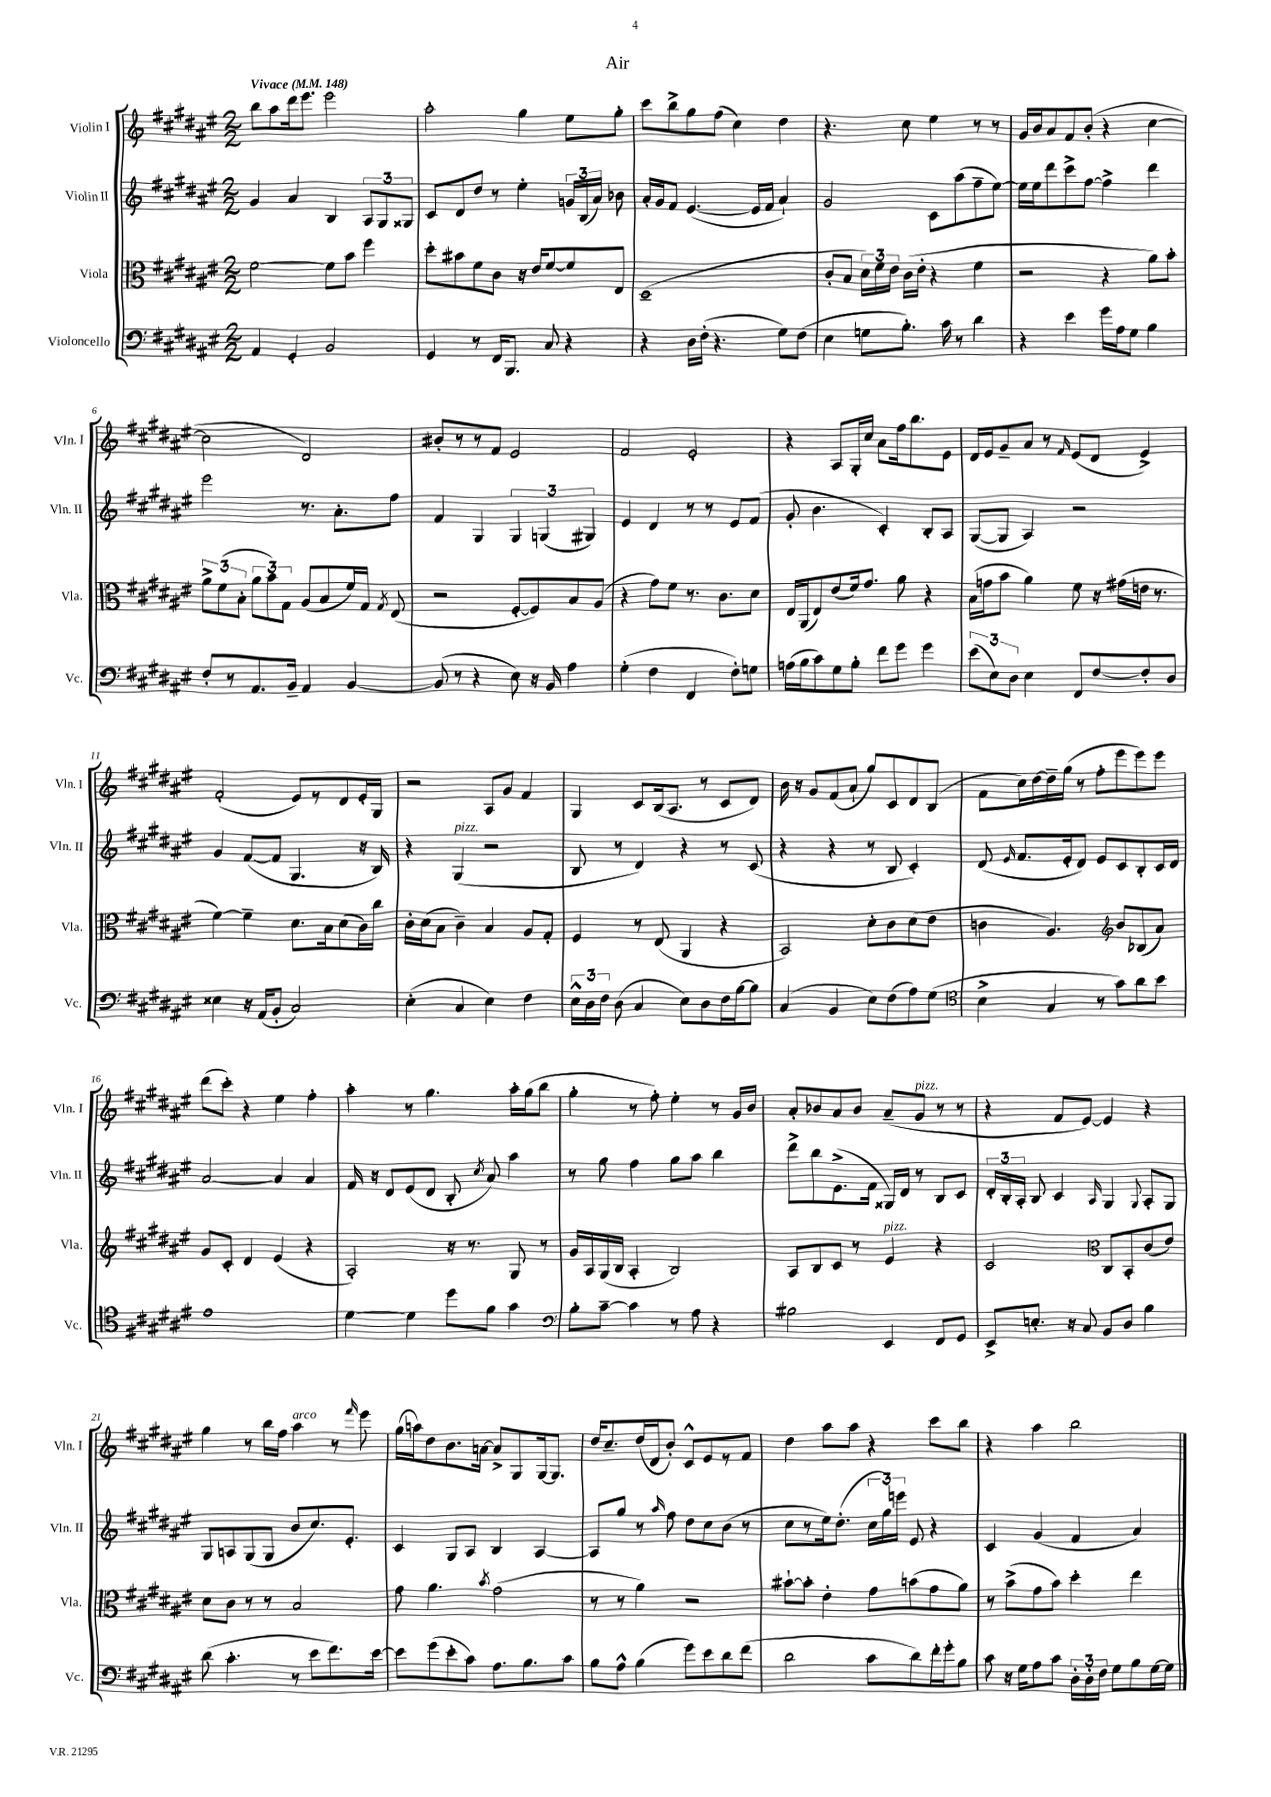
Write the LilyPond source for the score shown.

\header { title = "Air" }
<<
\new StaffGroup <<
\new Staff = "s0" \with { instrumentName = "Violin I" shortInstrumentName = "Vln. I" } {
    \clef treble \key fis \major \numericTimeSignature \time 2/2 \tempo "Vivace" 4 = 148
    \autoBeamOff b''8[ ais''8 dis'''16 eis'''8.] eis'''2 |
    ais''2-. gis''4 eis''8[ gis''8]-. |
    cis'''8[ b''8-> gis''8 fis''8]( cis''4) dis''4 |
    r4. cis''8 eis''4 r8 r8 |
    gis'16[ b'16 ais'8 fis'8 b'8]-.( r4 cis''4~ |
    cis''2 dis'2) |
    bis'8[-. r8 r8 fis'8] eis'2 |
    fis'2 eis'2-. |
    r4 ais8[ gis16-. cis''16] ais'8[ fis''16 b''8. eis'8] |
    dis'16[ eis'16 gis'8-- ais'8] r8 \grace { fis'16 } eis'8[( dis'8] eis'4->) |
    fis'2-.( eis'8[) r8 dis'8 eis'16-. gis16] |
    r2 ais8[ gis'8] fis'4 |
    gis4 cis'8[ b16( ais8.] r8 cis'8[ dis'8]) |
    b'16 r16 gis'8[ fis'8( ais'8]-! gis''8[) cis'8 dis'8 b8]( |
    fis'8[ cis''16) dis''16~ dis''16-- gis''16]( r8 fis''8[-. eis'''8 eis'''8) eis'''8] |
    dis'''8[( cis'''8]-.) r4 eis''4 fis''4-. |
    ais''4-. r8 gis''4. ais''16[-. gis''16( b''8] |
    gis''4-. r8 fis''8-.) eis''4-. r8 gis'16[ b'16] |
    ais'8[-. bes'8 ais'8 bes'8] ais'8[--( gis'8]^\markup { \italic "pizz." } r8 r8 |
    r4 fis'8[ eis'8]~) eis'4 r4 |
    gis''4 r8 b''16[ fis''16] ais''4^\markup { \italic "arco" } r8 \grace { fis'''16 } eis'''8 |
    gis''16[( a''16) dis''8 b'8. a'16]~ a'8[-> gis8 gis16~ gis8.] |
    dis''16[ cis''8.-- dis''16( dis'16 b'8]-.) cis'8[-^ eis'8 r8 fis'8] |
    dis''4 ais''8[ ais''8] r4 cis'''8[ b''8] |
    r4 ais''4 b''2 \bar "|." |
}
\new Staff = "s1" \with { instrumentName = "Violin II" shortInstrumentName = "Vln. II" } {
    \clef treble \key fis \major \numericTimeSignature \time 2/2
    \autoBeamOff gis'4 ais'4 b4 \tuplet 3/2 { ais8[ gis8 gisis8] } |
    cis'8[ dis'8 dis''8] r8 eis''4-. \tuplet 3/2 { g'16[ b16( ais'16]) } bes'8 |
    ais'16[-. gis'16 fis'8] eis'4.~( eis'16[ fis'16] ais'4-!) |
    gis'2 cis'8[ ais''8( fis''8-- eis''8]~) |
    eis''16[ eis''16 dis'''8 cis'''8-> fis''8]~ fis''4-> dis'''4 |
    eis'''2 r8. ais'8.[-. fis''8] |
    fis'4 gis4 \tuplet 3/2 { gis4 g4( gis4) } |
    eis'4 dis'4 r8 r8 eis'8[ fis'8]( |
    gis'8-. b'4. cis'4-.) b8[-. ais8] |
    gis8[~( gis8] ais4) r2 |
    gis'4 fis'8[~( fis'8] gis4. r16 b16) |
    r4 gis4^\markup { \italic "pizz." }( r2 |
    b8 r8 dis'4) r4 r8 cis'8( |
    r4 r4 r8 b8 cis'4-.) |
    dis'8( \grace { eis'16 } fis'8.[ eis'16-. dis'8]) eis'8[ cis'8 b8-. cis'16 dis'16] |
    ais'2~ ais'4 ais'4 |
    fis'16 r16 dis'8[ eis'8( dis'8] b8-. \acciaccatura { cis''8 } ais'8) ais''4 |
    r8 gis''8 fis''4 gis''8[ ais''8] b''4 |
    dis'''8[-> b''8 eis'8.->( fis'16] gisis16[) dis'16] r8 b8[ cis'8] |
    \tuplet 3/2 { dis'16[-. b16-. ais16]-. } b8 cis'4 \grace { ais16 } gis4 \appoggiatura { gis8 } ais8[-. gis8] |
    gis8[ a8 gis8( gis8] b'8[ cis''8.) eis'8.]-. |
    cis'4 gis8[ ais8] b4 ais4~ |
    ais8[ gis''8] r8 \grace { ais''16 } fis''8 dis''8[ cis''8 b'8]( r8 |
    cis''8[ r8 eis''16) dis''8.]-.( \tuplet 3/2 { cis''16[ gis''16) e'''16] } eis'8 r4 |
    cis'4 gis'4( fis'4 ais'4) \bar "|." |
}
\new Staff = "s2" \with { instrumentName = "Viola" shortInstrumentName = "Vla." } {
    \clef alto \key fis \major \numericTimeSignature \time 2/2
    \autoBeamOff fis'2~ fis'8[ b'8] fis''4 |
    dis''8[-. bis'8 fis'8 cis'8] r16 eis'16[ fis'8~ fis'8 eis8] |
    dis1--( |
    cis'8[-. b8] \tuplet 3/2 { dis'16[) fis'16 eis'16] } cis'16[( eis'16]-. r4 fis'4 |
    r2 r4 ais'8[) b'8]-. |
    \tuplet 3/2 { ais'8[-> fis'8( b8]-. } \tuplet 3/2 { ais'8[ b'8) gis8] } ais8[( b8 fis'16) gis16] \acciaccatura { gis8 } eis8( |
    r2 fis8[~-. fis8) b8 ais8]( |
    r4 gis'8[) fis'8] r8. cis'8.[ dis'8] |
    eis16[ ais,16( eis8) eis'8( fis'16) gis'8.] ais'8 r4 |
    b16[( g'16 b'8] ais'4) fis'8 r16 gis'16[( e'16] r8. |
    fis'4~) fis'4-- dis'8.[ b16 dis'8( cis'16) cis''16] |
    cis'16[-. dis'16( b8] cis'4--) b4 ais8[ gis8]-. |
    fis4 r8 eis8( ais,4 r4 |
    b,2) dis'8[-. cis'8 dis'8( eis'8] |
    c'4 ais4.) \clef treble b'8[ bes8( ais'8]) |
    gis'8[ cis'8]-. dis'4 eis'4( r4 |
    ais2-.) r16 r8. gis8 r8 |
    gis'16[ ais16 gis16( b16] ais4-. b2) |
    ais8[ b8 cis'8] r8 eis'4^\markup { \italic "pizz." } r4 |
    cis'2 \clef alto cis8[ b,8-. cis'8( eis'8]) |
    dis'8[ cis'8] r8 r8 b2 |
    gis'8 ais'4. \acciaccatura { b'8 } gis'2( |
    r8 r8 ais'4) r2 |
    bis'8[~-! bis'8]-. eis'4-. gis'8[ b'8( gis'8 ais'8]) |
    r8 b'8[->( gis'8 b'8]) dis''4-. eis''4 \bar "|." |
}
\new Staff = "s3" \with { instrumentName = "Violoncello" shortInstrumentName = "Vc." } {
    \clef bass \key fis \major \numericTimeSignature \time 2/2
    \autoBeamOff ais,4 gis,4-. b,2 |
    gis,4 r8 fis,16[ b,,8.] cis8 r4 |
    r4 dis16[ fis16]-.( r4. gis8[) fis8]( |
    eis4 g8[ b8.]-.) cis'16 r8 dis'4 |
    r4 eis'4 gis'16[ ais16 gis8] b4 |
    fis8[-. r8 ais,8. b,16]-- ais,4 b,4~ |
    b,8( r8 r4 eis8) r16 b,16 ais4 |
    gis4-.( fis4 fis,4 fis8[-.) g8] |
    a16[( b16 cis'8) gis8 b8]-. fis'8[ gis'8] gis'4 |
    \tuplet 3/2 { eis'8[( eis8) dis8] } eis4 fis,8[ fis8~ fis8-. dis8] |
    eisis4 r16 ais,16[( b,8]-. cis2) |
    eis4-.( cis4 eis4) fis4 |
    \tuplet 3/2 { eis16[-^ dis16 fis16] } dis8( cis4 eis8[) dis8 fis16 b16~ b8] |
    cis4( b,4 eis8[) fis8( ais8) gis8]( |
    \clef tenor b4-> gis4 r8 gis'8[) ais'8 b'8] |
    eis'1 |
    dis'4~ dis'4 dis''8[ fis'8] gis'4 |
    \clef bass b8[-. cis'8]~-- cis'4 r8 ais8 r4 |
    bis2 eis,4 fis,8[ gis,8] |
    eis,8[-> e8.]-. r16 cis8 b,8[ dis8] b4 |
    dis'8( cis'4.-. r8 eis'8[ fis'8.) eis'16]~ |
    eis'8[ gis'8( eis'8-. cis'8]) ais8.[ b8. cis'8] |
    b8[ ais8]-^ b4( gis'8[) eis'8 dis'8 fis'8]( |
    dis'2 cis'8[ dis'8) fis'16-. gis'16-. b8] |
    cis'8 r16 gis16[ ais8 cis'8] \tuplet 3/2 { dis16[-. dis16-. fis16] } gis8[ b8 gis16~ gis16] \bar "|." |
}
>>
>>
